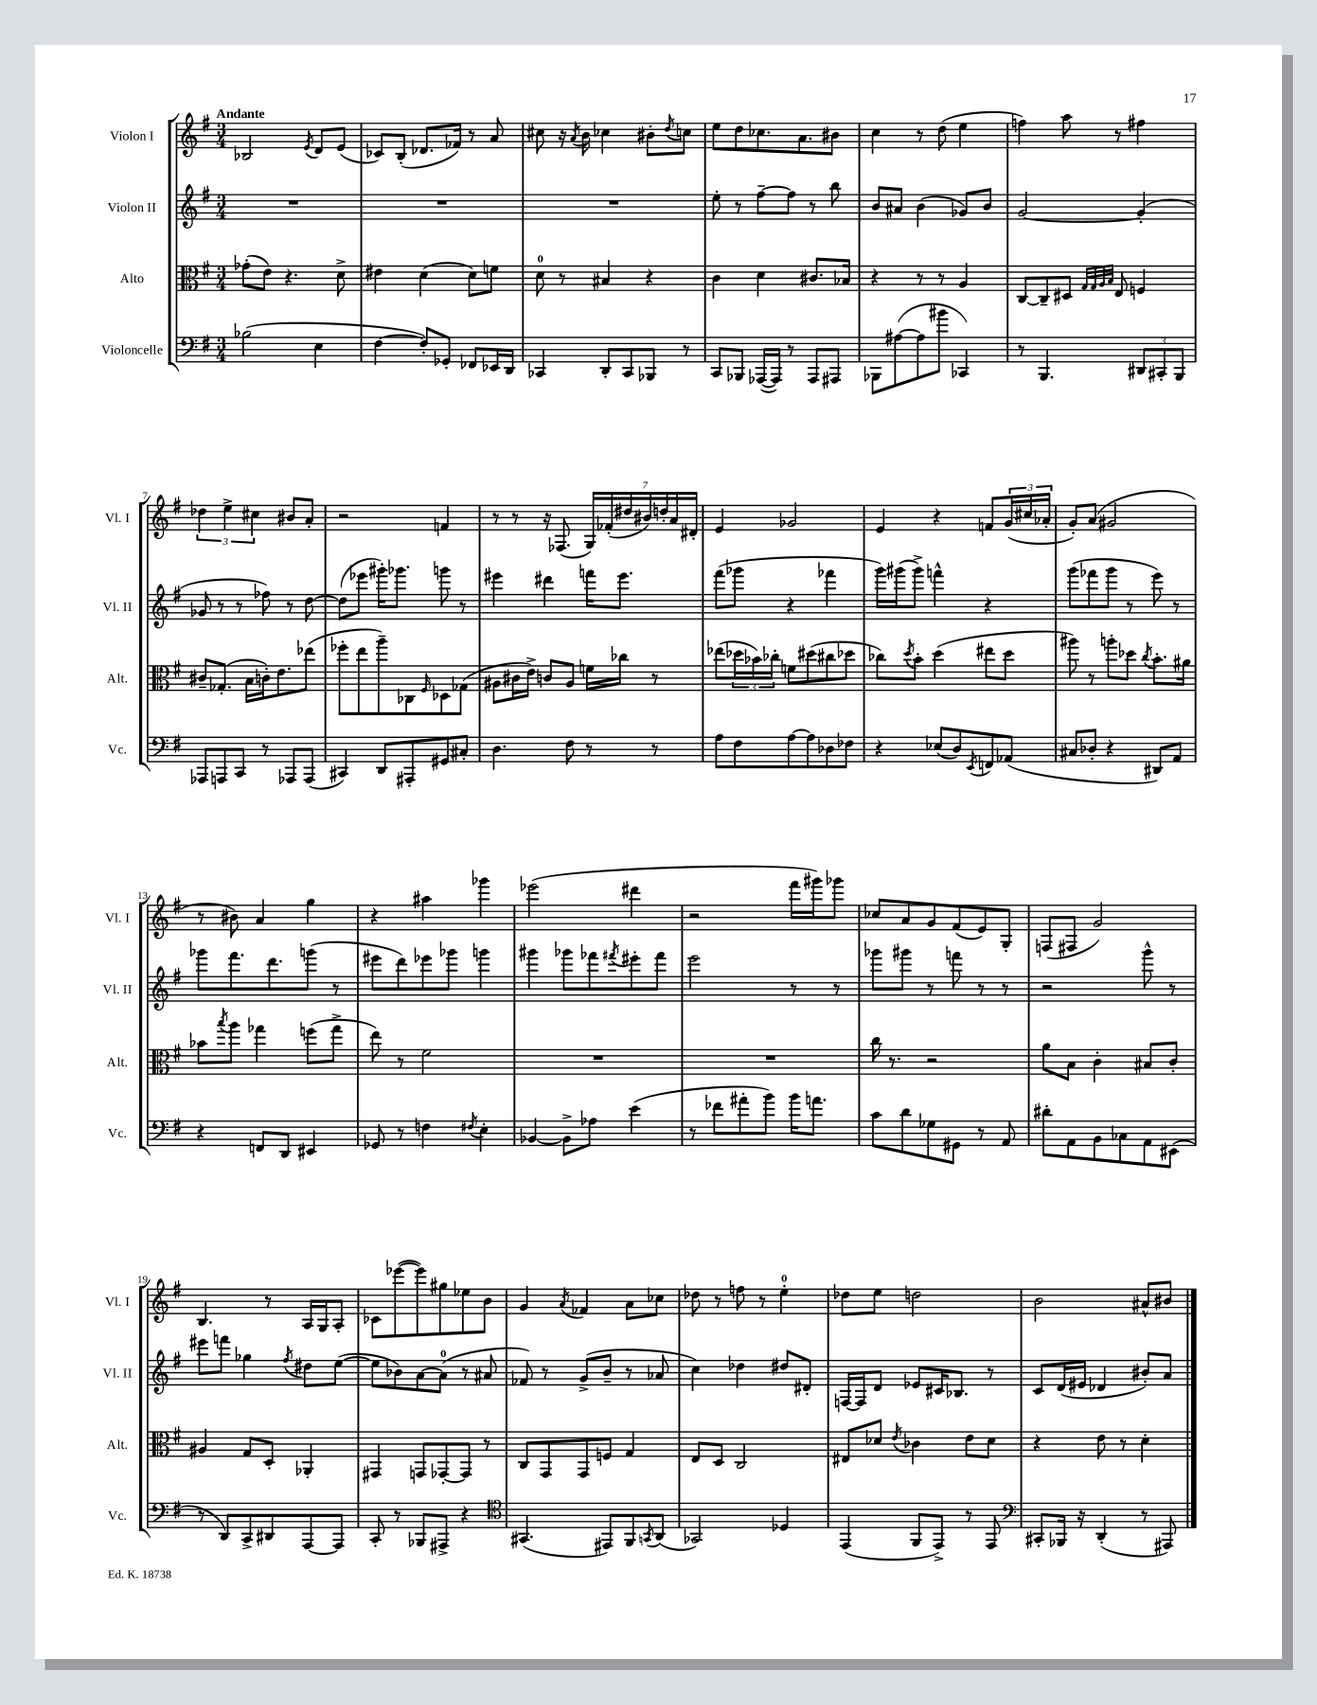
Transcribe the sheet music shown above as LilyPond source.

<<
\new StaffGroup <<
\new Staff = "s0" \with { instrumentName = "Violon I" shortInstrumentName = "Vl. I" } {
    \clef treble \key g \major \numericTimeSignature \time 3/4 \tempo "Andante"
    bes2 \acciaccatura { e'8 } d'8 e'8( |
    ces'8) b8-.( des'8. fes'16) r8 a'8 |
    cis''8 r16 \acciaccatura { a'8 } b'16 ces''4 bis'8-. \acciaccatura { d''8 } c''8 |
    e''8 d''8 ces''8. a'8. bis'8 |
    c''4 r8 d''8( e''4 |
    f''4) a''8 r8 fis''4 |
    \tuplet 3/2 { des''4 e''4-> cis''4 } bis'8 a'8-. |
    r2 f'4 |
    r8 r8 r16 fes8.( \tuplet 7/4 { g16) fes'16-.( dis''16 bis'16) d''16-. a'16 dis'16-. } |
    e'4 ges'2 |
    e'4 r4 f'8 \tuplet 3/2 { g'16( cis''16 aes'16-. } |
    g'8-.) a'8( gis'2 |
    r8 bis'8) a'4 g''4 |
    r4 ais''4 ges'''4 |
    ees'''2( dis'''4 |
    r2 fis'''16 gis'''16) ges'''8 |
    ces''8 a'8 g'8 fis'8( e'8) g8-. |
    f8( fis8 g'2) |
    b4. r8 a16 g16 a8-. |
    ces'8 ees'''8~( ees'''8) gis''8 ees''8 b'8 |
    g'4 \acciaccatura { a'8 } fes'4 a'8 ces''8 |
    des''8 r8 f''8 r8 e''4-0-. |
    des''8 e''8 d''2 |
    b'2 ais'8-^ bis'8 \bar "|." |
}
\new Staff = "s1" \with { instrumentName = "Violon II" shortInstrumentName = "Vl. II" } {
    \clef treble \key g \major \numericTimeSignature \time 3/4
    R2. |
    R2. |
    R2. |
    e''8-. r8 fis''8~-- fis''8 r8 b''8 |
    b'8 ais'8 b'4( ges'8) b'8 |
    g'2~ g'4-.( |
    ges'8 r8 r8 fes''8) r8 d''8~ |
    d''8( ees'''8 gis'''16-.) ges'''8. g'''8 r8 |
    eis'''4 dis'''4 f'''16 eis'''8. |
    fis'''8( ges'''8 r4 fes'''4 |
    g'''16) gis'''16( gis'''8->) f'''4-^ r4 |
    g'''8( fes'''8 g'''8 r8 e'''8) r8 |
    ges'''8 fis'''8. d'''8. g'''8( r8 |
    eis'''8 d'''8) ees'''8 ges'''8 g'''4 |
    gis'''4 ges'''8 fes'''8 \acciaccatura { fis'''8 } eis'''8-. fis'''8 |
    e'''2 r8 r8 |
    ges'''8 gis'''8 r8 f'''8 r8 r8 |
    r2 g'''8-^ r8 |
    eis'''8 f'''8 ges''4 \acciaccatura { fis''8 } dis''8 e''8~( |
    e''8 bes'8) a'8~ a'8-0( r8 ais'8 |
    fes'8) r8 g'8->( b'8-- r8 aes'8 |
    c''4) des''4 dis''8 dis'8-. |
    f16~ f16 d'8 ees'8 cis'16 bes8. r8 |
    c'8 d'16( eis'16 des'4 bis'8-.) a'8 \bar "|." |
}
\new Staff = "s2" \with { instrumentName = "Alto" shortInstrumentName = "Alt." } {
    \clef alto \key g \major \numericTimeSignature \time 3/4
    ges'8-.( e'8) r4. d'8-> |
    eis'4 d'4( d'8) f'8 |
    d'8-0 r8 bis4 r4 |
    c'4 d'4 cis'8. bes16 |
    r4 r8 r8 a4 |
    c8~ c8-- dis8 \grace { g32 g32 a32 b32 } e8 f4 |
    cis'8-- ges8.-.( b16 c'16-.) e'8. ees''8( |
    fes''8-. e''8 a''8--) ces8 \grace { fis16 } des8 ges8( |
    ais8 cis'16 e'16->) c'8 ais8 f'16 ces''16 r8 |
    ees''8( \tuplet 3/2 { des''16 bes'16) ces''16-. } f'8 dis''8( cis''8 des''8 |
    ces''8) \acciaccatura { d''8 } b'8-. d''4( eis''8 d''8 |
    ais''8) r8 a''8-. des''8 \acciaccatura { c''8 } b'8.-. ais'16 |
    bes'8 \acciaccatura { b''8 } a''8 ges''4 f''8( ges''8-> |
    e''8) r8 fis'2 |
    R2. |
    R2. |
    c''16 r8. r2 |
    a'8 b8 c'4-. bis8 c'8-. |
    ais4 g8 d8-. aes,4-. |
    gis,4 g,8 ges,8~-. ges,8 r8 |
    c8 g,8 g,8 f8 g4 |
    e8 d8 c2 |
    eis8 des'8 \acciaccatura { e'8 } ces'4 e'8 des'8 |
    r4 e'8 r8 d'4-. \bar "|." |
}
\new Staff = "s3" \with { instrumentName = "Violoncelle" shortInstrumentName = "Vc." } {
    \clef bass \key g \major \numericTimeSignature \time 3/4
    bes2( e4 |
    fis4~ fis8-.) ges,8-. fes,8 ees,16 d,16 |
    ces,4 d,8-. ces,8 bes,,8 r8 |
    c,8 bes,,8 aes,,16~( aes,,16) r8 aes,,8 ais,,8 |
    bes,,8 ais8~( ais8 bis'8 ces,4) |
    r8 b,,4. \tuplet 3/2 { dis,8 cis,8-. b,,8 } |
    aes,,8 a,,8 c,8 r8 aes,,8 aes,,8( |
    cis,4) d,8 ais,,8-. gis,8 cis8-. |
    d4. fis8 r8 r8 |
    a8 fis8 a8~ a8 des8 fes8 |
    r4 ees8( d8) \acciaccatura { e,8 } f,8 aes,8( |
    cis8 des8-. r4 dis,8) a,8 |
    r4 f,8 d,8 eis,4 |
    ges,8 r8 f4 \acciaccatura { fis8 } e4-. |
    bes,4~ bes,8-> aes8 e'4( |
    r8 fes'8 ais'8-. b'8) b'16 a'8. |
    c'8 d'8 ges8 gis,8 r8 a,8 |
    dis'8-. a,8 b,8 ces8 a,8 eis,8( |
    r8 d,8) c,8-> dis,8 a,,8~ a,,8 |
    c,8-. r8 bes,,8 ais,,8-> r4 |
    \clef tenor gis,4.( eis,8) fis,8 \acciaccatura { g,8 } a,8( |
    ges,2) des4 |
    e,4( fis,8 e,8->) r8 e,8 |
    \clef bass cis,8-. bes,,16 r16 d,4-.( r8 ais,,8) \bar "|." |
}
>>
>>
